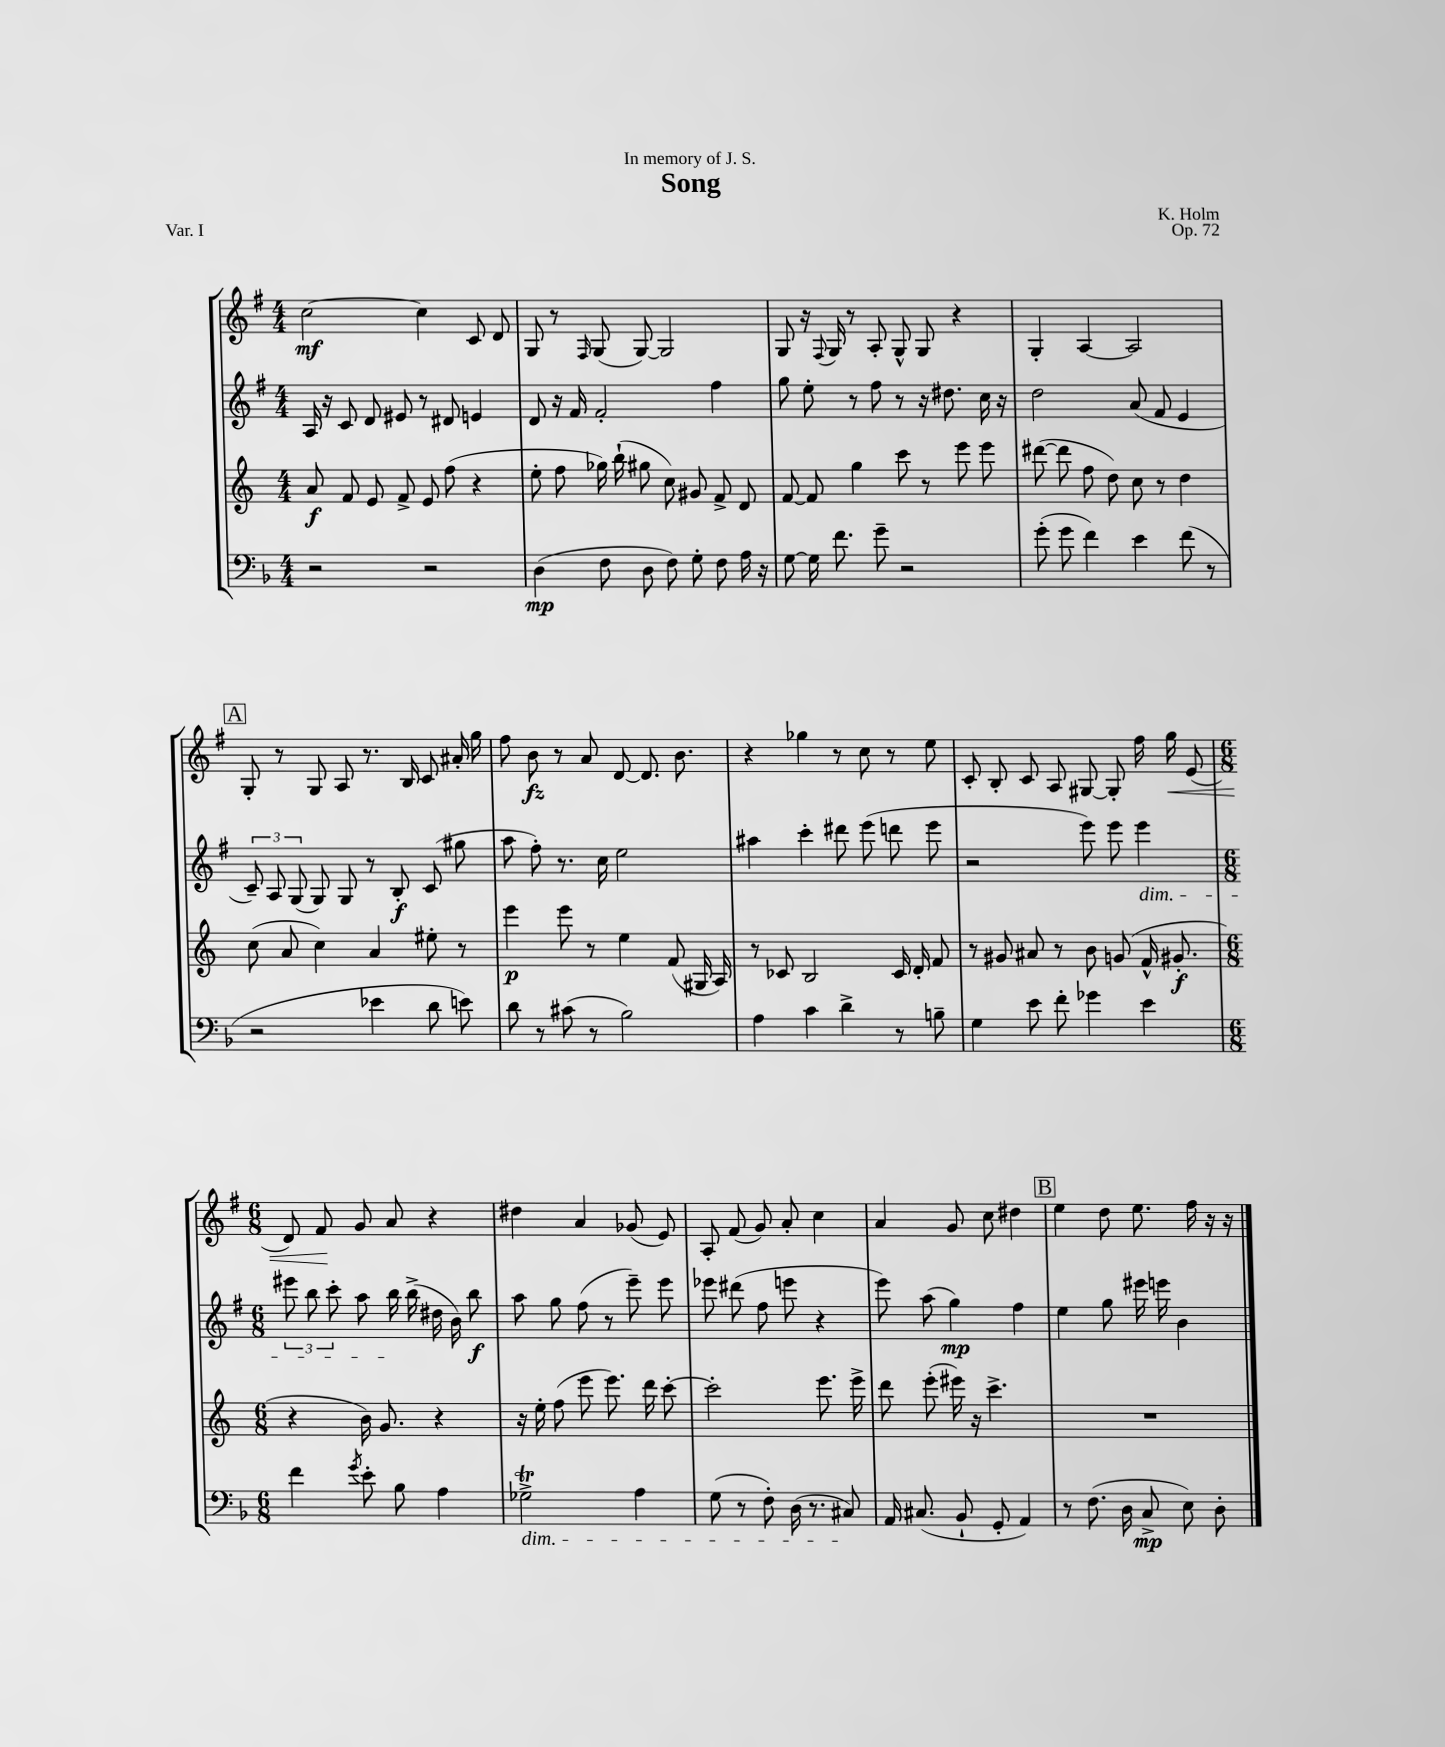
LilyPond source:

\header { title = "Song" composer = "K. Holm" dedication = "In memory of J. S." opus = "Op. 72" piece = "Var. I" }
<<
\new StaffGroup <<
\new Staff = "s0" {
    \clef treble \key g \major \numericTimeSignature \time 4/4
    \autoBeamOff c''2~\mf c''4 c'8 d'8 |
    g8 r8 \grace { fis16 } g8( g8~) g2 |
    g8 r16 \appoggiatura { fis8 } g16 r8 a8-. g8-^ g8 r4 |
    g4-. a4~ a2 |
    \mark \markup { \box "A" } g8-. r8 g8 a8 r8. b16 c'8 ais'16-. g''16 |
    fis''8 b'8\fz r8 a'8 d'8~ d'8. b'8. |
    r4 ges''4 r8 c''8 r8 e''8 |
    c'8-. b8-. c'8 a8 gis8~ gis8-. fis''16 g''16\< e'8( |
    \numericTimeSignature \time 6/8 d'8) fis'8\! g'8 a'8 r4 |
    dis''4 a'4 ges'8( e'8) |
    a8-. fis'8( g'8) a'8-. c''4 |
    a'4 g'8 c''8 dis''4 |
    \mark \markup { \box "B" } e''4 d''8 e''8. fis''16 r16 r16 \bar "|." |
}
\new Staff = "s1" {
    \clef treble \key g \major \numericTimeSignature \time 4/4
    \autoBeamOff a16 r16 c'8 d'8 eis'8 r8 dis'8 e'4 |
    d'8 r16 fis'16 fis'2-. fis''4 |
    g''8 e''8-. r8 fis''8 r8 r16 dis''8. c''16 r16 |
    d''2 a'8( fis'8 e'4 |
    \mark \markup { \box "A" } \tuplet 3/2 { c'8--) a8 g8( } g8) g8 r8 b8-.\f c'8( gis''8 |
    a''8 fis''8-.) r8. c''16 e''2 |
    ais''4 c'''4-. dis'''8 e'''8( d'''8 e'''8 |
    r2 e'''8) e'''8 e'''4\dim |
    \numericTimeSignature \time 6/8 \tuplet 3/2 { eis'''8 b''8 c'''8-. } a''8 b''16\! b''16->( dis''16 b'16) b''8\f |
    a''8 g''8 fis''8( r8 e'''8--) e'''8 |
    ees'''8 dis'''8( fis''8 e'''8 r4 |
    e'''8) a''8( g''4\mp) fis''4 |
    \mark \markup { \box "B" } e''4 g''8 eis'''16 e'''16 b'4 \bar "|." |
}
\new Staff = "s2" {
    \clef treble \key c \major \numericTimeSignature \time 4/4
    \autoBeamOff a'8\f f'8 e'8 f'8-> e'8 f''8( r4 |
    e''8-. f''8 ges''16) b''16-!( gis''8 c''8) gis'8 f'8-> d'8 |
    f'8~ f'8 g''4 c'''8 r8 e'''8 e'''8 |
    dis'''8~( dis'''8 f''8 d''8) c''8 r8 d''4 |
    \mark \markup { \box "A" } c''8( a'8 c''4) a'4 eis''8-. r8 |
    e'''4\p e'''8 r8 e''4 f'8( gis16 a16) |
    r8 ces'8 b2 ces'16 d'16-. f'8 |
    r8 gis'8 ais'8 r8 b'8 g'8( f'16-^ gis'8.-.\f |
    \numericTimeSignature \time 6/8 r4 b'16) g'8. r4 |
    r16 e''16-. f''8( e'''8 e'''8.) d'''16 c'''8~-. |
    c'''2-. e'''8. e'''16-> |
    d'''8 e'''8-.( eis'''16) r16 c'''4.-> |
    \mark \markup { \box "B" } R2. \bar "|." |
}
\new Staff = "s3" {
    \clef bass \key f \major \numericTimeSignature \time 4/4
    \autoBeamOff r2 r2 |
    d4\mp( f8 d8 f8) g8-. f8 a16 r16 |
    g8~ g16 f'8. g'8-- r2 |
    g'8-.( g'8 f'4) e'4 f'8( r8 |
    \mark \markup { \box "A" } r2 ees'4 d'8 e'8) |
    d'8 r8 cis'8( r8 bes2) |
    a4 c'4 d'4-> r8 b8-- |
    g4 e'8 f'8-. ges'4 e'4 |
    \numericTimeSignature \time 6/8 f'4 \acciaccatura { g'8 } e'8-. bes8 a4 |
    ges2->\trill\dim a4 |
    g8( r8 f8-.) d16( r8. cis8\!) |
    a,16 cis8.( bes,8-! g,8-. a,4) |
    \mark \markup { \box "B" } r8 f8.( d16 c8->\mp e8) d8-. \bar "|." |
}
>>
>>
\layout { \context { \Score \remove "Bar_number_engraver" } }
